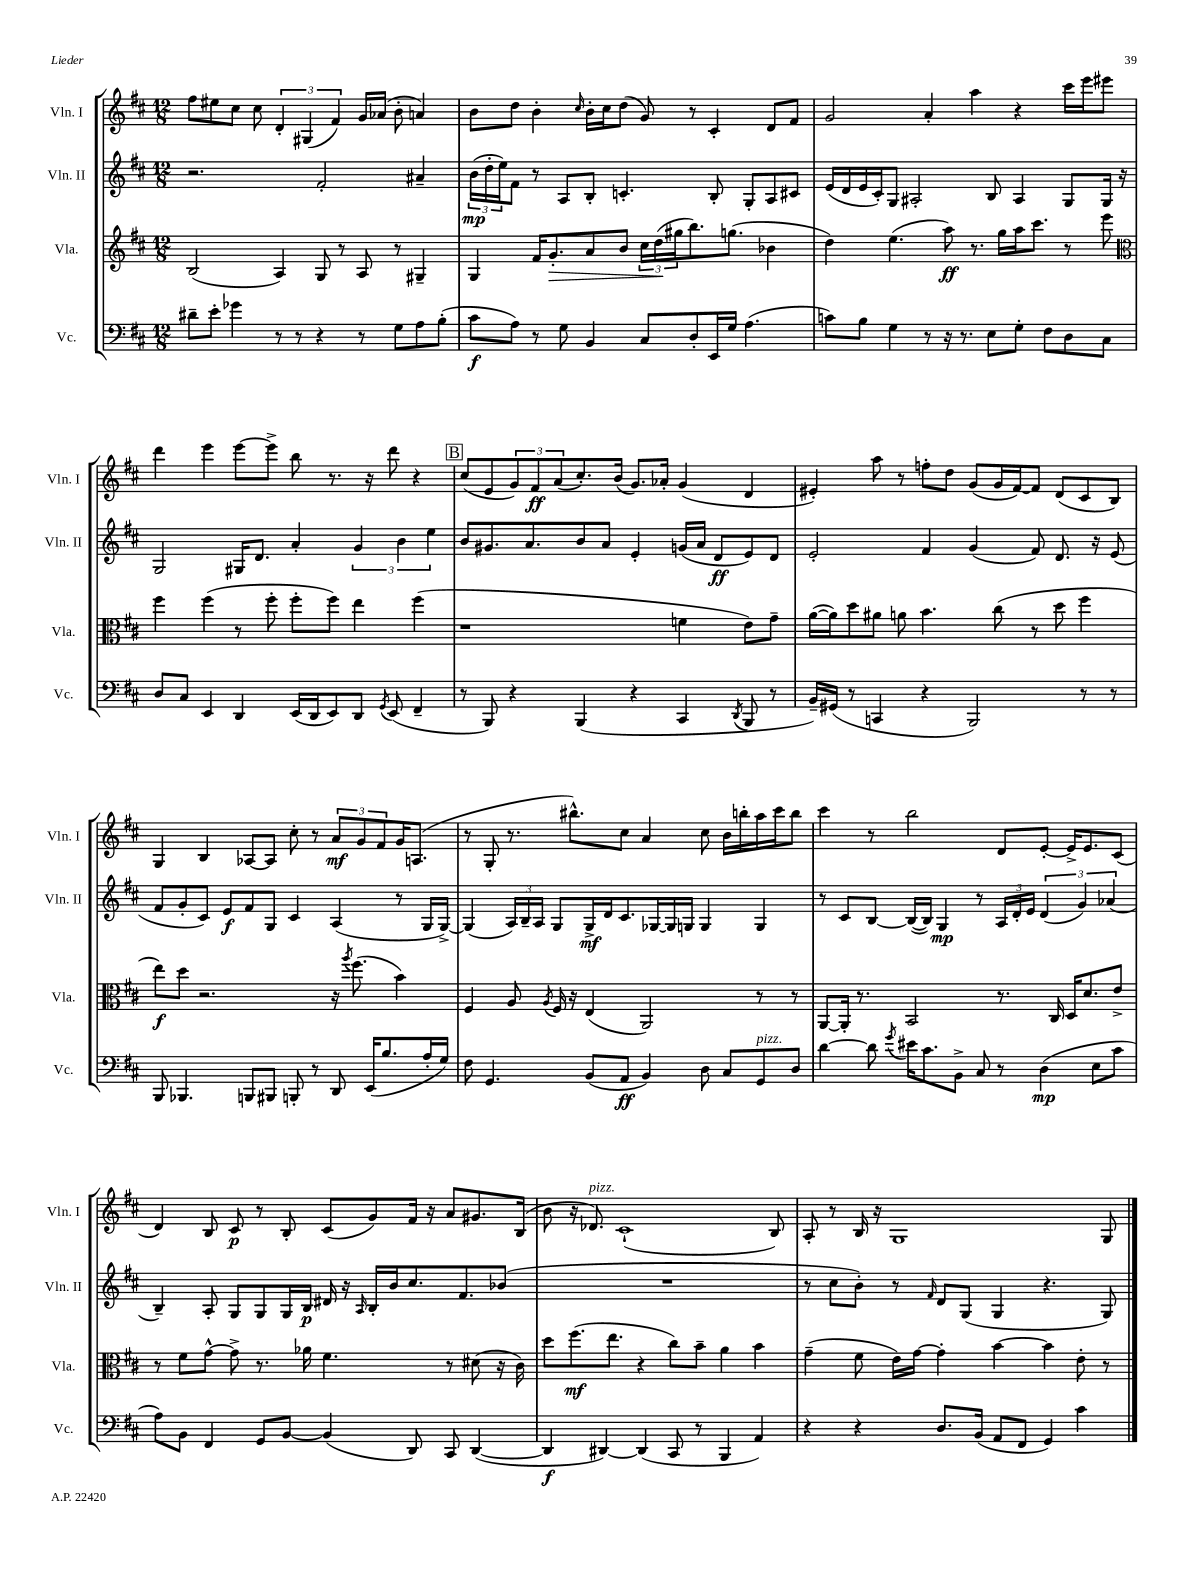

**kern	**dynam	**kern	**dynam	**kern	**dynam	**kern	**dynam
*part4	*part4	*part3	*part3	*part2	*part2	*part1	*part1
*staff4	*staff4	*staff3	*staff3	*staff2	*staff2	*staff1	*staff1
*I"Vc.	*	*I"Vla.	*	*I"Vln. II	*	*I"Vln. I	*
*I'Vc.	*	*I'Vla.	*	*I'Vln. II	*	*I'Vln. I	*
*clefF4	*	*clefG2	*	*clefG2	*	*clefG2	*
*k[f#c#]	*	*k[f#c#]	*	*k[f#c#]	*	*k[f#c#]	*
*M12/8	*	*M12/8	*	*M12/8	*	*M12/8	*
=17	=17	=17	=17	=17	=17	=17	=17
8d#X~\L	.	(2B/	.	2.r	.	8ff#\L	.
8e'\J	.	.	.	.	.	8ee#X\	.
4g-X\	.	.	.	.	.	8cc#\J	.
.	.	.	.	.	.	8cc#\	.
8r	.	4A/)	.	.	.	6d'/	.
8r	.	.	.	.	.	.	.
.	.	.	.	.	.	(6G#X/	.
4r	.	8G/	.	2f#'/	.	.	.
.	.	.	.	.	.	6f#/)	.
.	.	8r	.	.	.	.	.
8r	.	8A/	.	.	.	16g/LL	.
.	.	.	.	.	.	(16a-X/JJ	.
8G\L	.	8r	.	.	.	8b'\	.
8A\	.	4G#X~/	.	4a#X~/	.	4an/)	.
(8B'\J	.	.	.	.	.	.	.
=18	=18	=18	=18	=18	=18	=18	=18
8c#\L	f	4G/	.	(24b\LL	mp	8b\L	.
.	.	.	.	24dd'\	.	.	.
.	.	.	.	24ee\J)	.	.	.
8A\J)	.	.	.	8f#\J	.	8dd\J	.
8r	.	16f#/KL	.	8r	.	4b'\	.
!	!	!	!LO:HP:b	!	!	!	!
.	.	8.g'/	>	.	.	.	.
8G\	.	.	.	8A/L	.	.	.
.	.	.	.	.	.	16qqcc#/	.
4BB/	.	8a/	.	8B'/J	.	16b'\LL	.
.	.	.	.	.	.	16cc#\J	.
.	.	8b/J	.	4.cn'/	.	(8dd\J	.
8C#/L	.	24cc#\LL	.	.	.	8g/)	.
.	.	(24dd\	.	.	.	.	.
.	.	24gg#X\J	]	.	.	.	.
8D'/	.	8.bb\)	.	.	.	8r	.
16EE/L	.	.	.	8B'/	.	4c#'/	.
16G/JJ	.	(8.ggn\J	.	.	.	.	.
(4.A\	.	.	.	8G'/L	.	.	.
.	.	4b-X\	.	8A/	.	8d/L	.
.	.	.	.	8c#X/J	.	8f#/J	.
=19	=19	=19	=19	=19	=19	=19	=19
8cn\L)	.	4dd\)	.	(16e/LL	.	2g/	.
.	.	.	.	16d/	.	.	.
8B\J	.	.	.	16e/	.	.	.
.	.	.	.	16c#'/J)	.	.	.
4G\	.	(4.ee\	.	8G/J	.	.	.
.	.	.	.	2A#X'/	.	.	.
8r	.	.	.	.	.	4a'/	.
16r	.	8aa\)	ff	.	.	.	.
8.r	.	.	.	.	.	.	.
.	.	8.r	.	.	.	4aa\	.
8E\L	.	.	.	8B/	.	.	.
.	.	16gg\LL	.	.	.	.	.
8G'\J	.	16aa\J	.	4A#/	.	4r	.
.	.	8.ccc#\J	.	.	.	.	.
8F#\L	.	.	.	.	.	.	.
8D\	.	8r	.	8G/L	.	16ccc#\LL	.
.	.	.	.	.	.	16eee\J	.
8C#\J	.	8eee\	.	16G/Jk	.	8eee#X\J	.
.	.	.	.	16r	.	.	.
!!LO:LB:g=z
=20	=20	=20	=20	=20	=20	=20	=20
*	*	*clefC3	*	*	*	*	*
8D/L	.	4ff#\	.	2G/	.	4ddd\	.
8C#/J	.	.	.	.	.	.	.
4EE/	.	(4ff#\	.	.	.	4eee\	.
4DD/	.	8r	.	16G#X/KL	.	[8eee\L	.
.	.	.	.	8.d/J	.	.	.
.	.	8ff#'\	.	.	.	8eee^\J]	.
(16EE/LL	.	8ff#'\L	.	4a'/	.	8bb\	.
16DD/J	.	.	.	.	.	.	.
8EE/)	.	8ff#\J)	.	.	.	8.r	.
8DD/J	.	4ee\	.	6g/	.	.	.
.	.	.	.	.	.	16r	.
8qGG/	.	.	.	.	.	.	.
(8EE/	.	.	.	.	.	8ddd\	.
.	.	.	.	6b\	.	.	.
4FF#~/	.	(4ff#\	.	.	.	4r	.
.	.	.	.	6ee\	.	.	.
!!LO:REH:place=s1:t=B
=21	=21	=21	=21	=21	=21	=21	=21
8r	.	1r	.	8b/L	.	(8cc#/L	.
8BBB/)	.	.	.	8.g#X/	.	8e/	.
4r	.	.	.	.	.	12g/)	.
.	.	.	.	8.a/	.	.	.
.	.	.	.	.	.	12f#/	ff
.	.	.	.	.	.	(12a/	.
(4BBB/	.	.	.	8b/	.	8.cc#'/)	.
.	.	.	.	8a/J	.	.	.
.	.	.	.	.	.	(16b/Jk	.
4r	.	.	.	4e'/	.	8.g/L)	.
.	.	.	.	.	.	16a-X'/Jk	.
4CC#/	.	4fn\	.	(16gn/LL	.	(4g/	.
.	.	.	.	16a/JJ	.	.	.
.	.	.	.	8d/L	ff	.	.
8qDD/	.	.	.	.	.	.	.
8BBB/	.	8e\L)	.	8e/)	.	4d/	.
8r	.	8g~\J	.	8d/J	.	.	.
=22	=22	=22	=22	=22	=22	=22	=22
16BB~/LL)	.	([16a\LL	.	2e'/	.	4e#X'/)	.
(16GG#X/JJ	.	16a\J])	.	.	.	.	.
8r	.	8dd\	.	.	.	.	.
4CCn/	.	8a#X\J	.	.	.	8aa\	.
.	.	8an\	.	.	.	8r	.
4r	.	4.b\	.	4f#/	.	8ffn'\L	.
.	.	.	.	.	.	8dd\J	.
2BBB/)	.	.	.	(4g/	.	(8g/L	.
.	.	(8cc#\	.	.	.	16g/L	.
.	.	.	.	.	.	[16f#/J)	.
.	.	8r	.	8f#/)	.	8f#/J]	.
.	.	8dd\	.	8.d/	.	(8d/L	.
8r	.	4ff#\	.	.	.	8c#/	.
.	.	.	.	16r	.	.	.
8r	.	.	.	(8e/	.	8B/J)	.
!!LO:LB:g=z
=23	=23	=23	=23	=23	=23	=23	=23
8BBB/	.	8ee\L)	f	8f#/L	.	4G/	.
4.BBB-X/	.	8dd\J	.	8g'/	.	.	.
.	.	2.r	.	8c#/J)	.	4B/	.
.	.	.	.	8e/L	f	.	.
8BBBn/L	.	.	.	8f#/	.	[8A-X/L	.
8BBB#X/J	.	.	.	8G/J	.	8A-/J]	.
8BBBn'/	.	.	.	4c#/	.	8cc#'\	.
8r	.	.	.	.	.	8r	.
8DD/	.	16r	.	(4A/	.	12a/L	mf
.	.	8qaa/	.	.	.	.	.
.	.	(8.ff#\	.	.	.	.	.
.	.	.	.	.	.	12g/	.
(16EE/KL	.	.	.	.	.	.	.
.	.	.	.	.	.	12f#/	.
8.B/	.	.	.	.	.	.	.
.	.	4b\)	.	8r	.	16g/K	.
.	.	.	.	.	.	(8.An/J	.
16A'/L	.	.	.	16G/LL	.	.	.
16G/JJ)	.	.	.	[16G^/JJ)	.	.	.
=24	=24	=24	=24	=24	=24	=24	=24
8F#\	.	4F#/	.	(4G/]	.	8r	.
4.GG/	.	.	.	.	.	8G'/	.
.	.	8A/	.	24A/LL)	.	8.r	.
.	.	.	.	24B~/	.	.	.
.	.	.	.	24A/JJ	.	.	.
.	.	8qA/	.	.	.	.	.
.	.	16F#/	.	8G/L	.	.	.
.	.	16r	.	.	.	8.bb#X^^\L)	.
(8BB/L	.	(4E/	.	16G^/L	mf	.	.
.	.	.	.	16d/J	.	.	.
8AA/J	ff	.	.	8.c#/	.	8cc#\J	.
4BB/)	.	2AA/)	.	.	.	4a/	.
.	.	.	.	[16G-X/L	.	.	.
.	.	.	.	16G-/]	.	.	.
.	.	.	.	16Gn/JJ	.	.	.
8D\	.	.	.	4G/	.	8cc#\	.
8C#/L	.	.	.	.	.	16b\LL	.
.	.	.	.	.	.	16bbn'\	.
!LO:TX:a:i:t=pizz.	!	!	!	!	!	!	!
8GG/	.	8r	.	4G/	.	16aa\	.
.	.	.	.	.	.	16ccc#\J	.
8D/J	.	8r	.	.	.	8bb\J	.
=25	=25	=25	=25	=25	=25	=25	=25
[4d\	.	[8AA/L	.	8r	.	4ccc#\	.
.	.	16AA'/Jk]	.	8c#/L	.	.	.
.	.	8.r	.	.	.	.	.
8d\]	.	.	.	[8B/J	.	8r	.
8qg/	.	.	.	.	.	.	.
16e#X\KL	.	2BB/	.	(16B/LL_	.	2bb\	.
8.c#\	.	.	.	16B/JJ])	.	.	.
.	.	.	.	4G/	mp	.	.
8BB^\J	.	.	.	.	.	.	.
8C#/	.	.	.	8r	.	.	.
8r	.	8.r	.	24A/LL	.	8d/L	.
.	.	.	.	24d'/	.	.	.
.	.	.	.	24e/JJ	.	.	.
(4D\	mp	.	.	(6d/	.	[8e'/J	.
.	.	16C#/	.	.	.	.	.
.	.	16D/KL	.	.	.	16e^/KL]	.
.	.	.	.	6g/)	.	.	.
.	.	8.d/	.	.	.	8.e/	.
8E\L	.	.	.	.	.	.	.
.	.	.	.	(6a-X/	.	.	.
8c#\J	.	8e^/J	.	.	.	(8c#/J	.
!!LO:LB:g=z
=26	=26	=26	=26	=26	=26	=26	=26
8A\L)	.	8r	.	4B~/)	.	4d/)	.
8BB\J	.	8f#\L	.	.	.	.	.
4FF#/	.	[8g^^\J	.	8A'/	.	8B/	.
.	.	8g^\]	.	8G/L	.	8c#/	p
8GG/L	.	8.r	.	8G/	.	8r	.
[8BB/J	.	.	.	16G/L	.	8B'/	.
.	.	16a-X\	.	16B/JJ	p	.	.
(4BB/]	.	4.f#\	.	16d#X/	.	(8c#/L	.
.	.	.	.	16r	.	.	.
.	.	.	.	16qqA/	.	.	.
.	.	.	.	16B'/LL	.	8g/)	.
.	.	.	.	16b/J	.	.	.
8DD/)	.	.	.	8.cc#/	.	16f#/Jk	.
.	.	.	.	.	.	16r	.
8CC#/	.	8r	.	.	.	8a/L	.
.	.	.	.	8.f#/	.	.	.
([4DD/	.	(8d#X\	.	.	.	8.g#X/	.
.	.	16r	.	(8b-X/J	.	.	.
.	.	16c#\)	.	.	.	(16B/Jk	.
=27	=27	=27	=27	=27	=27	=27	=27
4DD/]	f	8dd\L	.	1.r	.	8b\	.
.	.	(8.ff#\	mf	.	.	16r	.
!	!	!	!	!	!	!LO:TX:a:i:t=pizz.	!
.	.	.	.	.	.	8.d-X/)	.
[4DD#X/)	.	.	.	.	.	.	.
.	.	8.ee\J	.	.	.	.	.
.	.	.	.	.	.	(1c#`	.
(4DD#/]	.	4r	.	.	.	.	.
8CC#/	.	8cc#\L)	.	.	.	.	.
8r	.	8b~\J	.	.	.	.	.
4BBB/	.	4a\	.	.	.	.	.
4AA/)	.	4b\	.	.	.	.	.
.	.	.	.	.	.	8B/)	.
=28	=28	=28	=28	=28	=28	=28	=28
4r	.	(4g~\	.	8r	.	8A'/	.
.	.	.	.	8cc#\L	.	8r	.
4r	.	8f#\	.	8b'\J)	.	16B/	.
.	.	.	.	.	.	16r	.
.	.	16e\LL)	.	8r	.	1G	.
.	.	[16g\JJ	.	.	.	.	.
.	.	.	.	16qqf#/	.	.	.
8.D/L	.	4g'\]	.	8d/L	.	.	.
.	.	.	.	(8G/J	.	.	.
(16BB/Jk	.	.	.	.	.	.	.
8AA/L	.	[4b\	.	4G/	.	.	.
8FF#/J	.	.	.	.	.	.	.
4GG/)	.	4b\]	.	4.r	.	.	.
4c#\	.	8e'\	.	.	.	.	.
.	.	8r	.	8G/)	.	8G/	.
==	==	==	==	==	==	==	==
*-	*-	*-	*-	*-	*-	*-	*-
